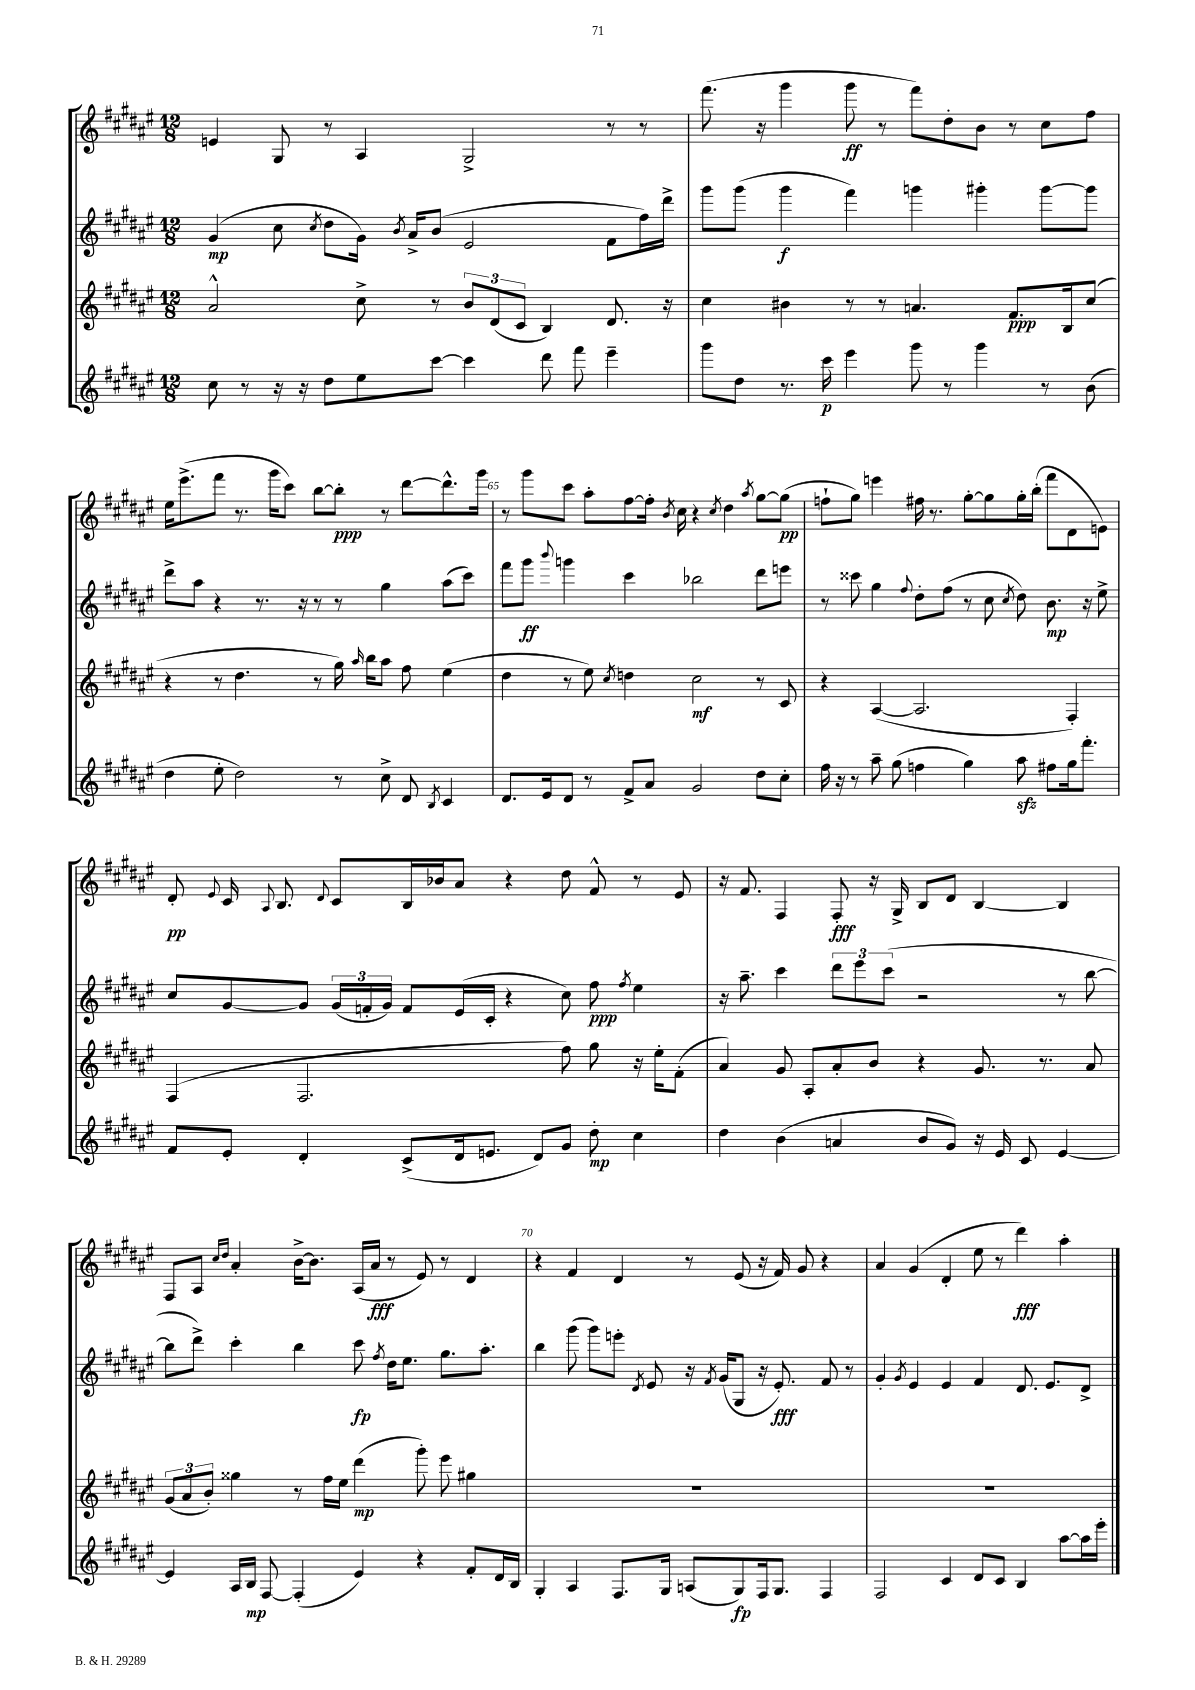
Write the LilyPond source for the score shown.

<<
\new StaffGroup <<
\new Staff = "s0" {
    \clef treble \key fis \major \numericTimeSignature \time 12/8
    \autoBeamOff e'4 gis8 r8 ais4 gis2-> r8 r8 |
    fis'''8.( r16 gis'''4 gis'''8\ff r8 fis'''8[) dis''8-. b'8] r8 cis''8[ fis''8] |
    eis''16[ eis'''8.->( fis'''8] r8. gis'''16[ cis'''8]) b''8[~ b''8]-.\ppp r8 dis'''8[~ dis'''8.-^ gis'''16] |
    r8 gis'''8[ cis'''8] ais''8[-. fis''8~ fis''16]-. \acciaccatura { b'8 } cis''16 r4 \acciaccatura { cis''8 } dis''4 \acciaccatura { ais''8 } gis''8[~ gis''8]\pp( |
    f''8[-! gis''8]) e'''4 fis''16 r8. gis''8[~-. gis''8 gis''16-. b''16]-.( fis'''8[ dis'8 e'8]) |
    dis'8-.\pp \appoggiatura { eis'8 } cis'16 \appoggiatura { ais8 } b8. \appoggiatura { dis'8 } cis'8[ b16 bes'16 ais'8] r4 dis''8 fis'8-^ r8 eis'8 |
    r16 fis'8. fis4 fis8-.\fff r16 gis16-> b8[ dis'8] b4~ b4 |
    fis8[ ais8] \grace { cis''16[ dis''16] } ais'4-. b'16[~-> b'8.] ais16[( ais'16]\fff r8 eis'8) r8 dis'4 |
    r4 fis'4 dis'4 r8 eis'8( r16 fis'16) gis'8 r4 |
    ais'4 gis'4( dis'4-. eis''8 r8 dis'''4\fff) ais''4-. \bar "|." |
}
\new Staff = "s1" {
    \clef treble \key fis \major \numericTimeSignature \time 12/8
    \autoBeamOff gis'4\mp( cis''8 \acciaccatura { cis''8 } dis''8[ gis'16]) \acciaccatura { b'8 } ais'16[-> b'8]( eis'2 fis'8[ fis''16) dis'''16]-> |
    gis'''8[ gis'''8]( gis'''4\f fis'''4) g'''4 gis'''4-. gis'''8[~ gis'''8] |
    dis'''8[-> ais''8] r4 r8. r16 r8 r8 gis''4 ais''8[( cis'''8]) |
    fis'''8[ gis'''8]\ff \appoggiatura { b'''8 } g'''4 cis'''4 bes''2 dis'''8[ e'''8] |
    r8 cisis'''8 gis''4 \appoggiatura { fis''8 } dis''8[-. fis''8]( r8 cis''8 \acciaccatura { cis''8 } dis''8) b'8.\mp r16 eis''8-> |
    cis''8[ gis'8~ gis'8] \tuplet 3/2 { gis'16[( f'16-. gis'16]) } f'8[ eis'16( cis'16]-. r4 cis''8) fis''8\ppp \acciaccatura { fis''8 } eis''4 |
    r16 ais''8.-- cis'''4 \tuplet 3/2 { dis'''8[ eis'''8 cis'''8]( } r2 r8 b''8~ |
    b''8[ dis'''8]->) cis'''4-. b''4 cis'''8\fp \acciaccatura { fis''8 } dis''16[ eis''8.] gis''8.[ ais''8.]-. |
    b''4 gis'''8( gis'''8[) e'''8]-. \acciaccatura { dis'8 } eis'8 r16 \acciaccatura { fis'8 } gis'16[( gis8] r16 eis'8.-.\fff) fis'8 r8 |
    gis'4-. \acciaccatura { gis'8 } eis'4 eis'4 fis'4 dis'8. eis'8.[ dis'8]-> \bar "|." |
}
\new Staff = "s2" {
    \clef treble \key fis \major \numericTimeSignature \time 12/8
    \autoBeamOff ais'2-^ cis''8-> r8 \tuplet 3/2 { b'8[ dis'8( cis'8] } b4) dis'8. r16 |
    cis''4 bis'4 r8 r8 a'4. fis'8.[\ppp b16 cis''8]( |
    r4 r8 dis''4. r8 gis''16) \grace { ais''16 } b''16[ ais''8] fis''8 eis''4( |
    dis''4 r8 eis''8) \acciaccatura { cis''8 } d''4 cis''2\mf r8 cis'8 |
    r4 ais4~( ais2. fis4-.) |
    fis4( fis2. fis''8) gis''8 r16 eis''16[-. fis'8]-.( |
    ais'4) gis'8 ais8[-. ais'8-. b'8] r4 gis'8. r8. ais'8 |
    \tuplet 3/2 { gis'8[( ais'8 b'8]-.) } gisis''4 r8 fis''16[ eis''16] dis'''4\mp( gis'''8-.) eis'''8 gis''4 |
    R1. |
    R1. \bar "|." |
}
\new Staff = "s3" {
    \clef treble \key fis \major \numericTimeSignature \time 12/8
    \autoBeamOff cis''8 r8 r16 r16 dis''8[ eis''8 cis'''8]~ cis'''4 dis'''8 fis'''8 eis'''4-- |
    gis'''8[ dis''8] r8. cis'''16\p eis'''4 gis'''8 r8 gis'''4 r8 b'8( |
    dis''4 eis''8-. dis''2) r8 cis''8-> dis'8 \acciaccatura { b8 } cis'4 |
    dis'8.[ eis'16 dis'8] r8 fis'8[-> ais'8] gis'2 dis''8[ cis''8]-. |
    fis''16 r16 r8 ais''8-- gis''8( f''4 gis''4) ais''8\sfz fis''8[ gis''16 fis'''8.]-. |
    fis'8[ eis'8]-. dis'4-. cis'8[->( dis'16 e'8.] dis'8[) gis'8] dis''8-.\mp cis''4 |
    dis''4 b'4( a'4 b'8[ gis'8]) r16 eis'16 cis'8 eis'4~ |
    eis'4 ais16[ b16]\mp fis8~ fis4-.( eis'4) r4 fis'8[-. dis'16 b16] |
    gis4-. ais4 fis8.[ gis16] a8[( gis8\fp) fis16 gis8.] fis4 |
    fis2 cis'4 dis'8[ cis'8] b4 ais''8[~ ais''16 eis'''16]-. \bar "|." |
}
>>
>>
\layout { \context { \Score currentBarNumber = #62 \override BarNumber.break-visibility = ##(#f #t #t) barNumberVisibility = #(every-nth-bar-number-visible 5) } }
